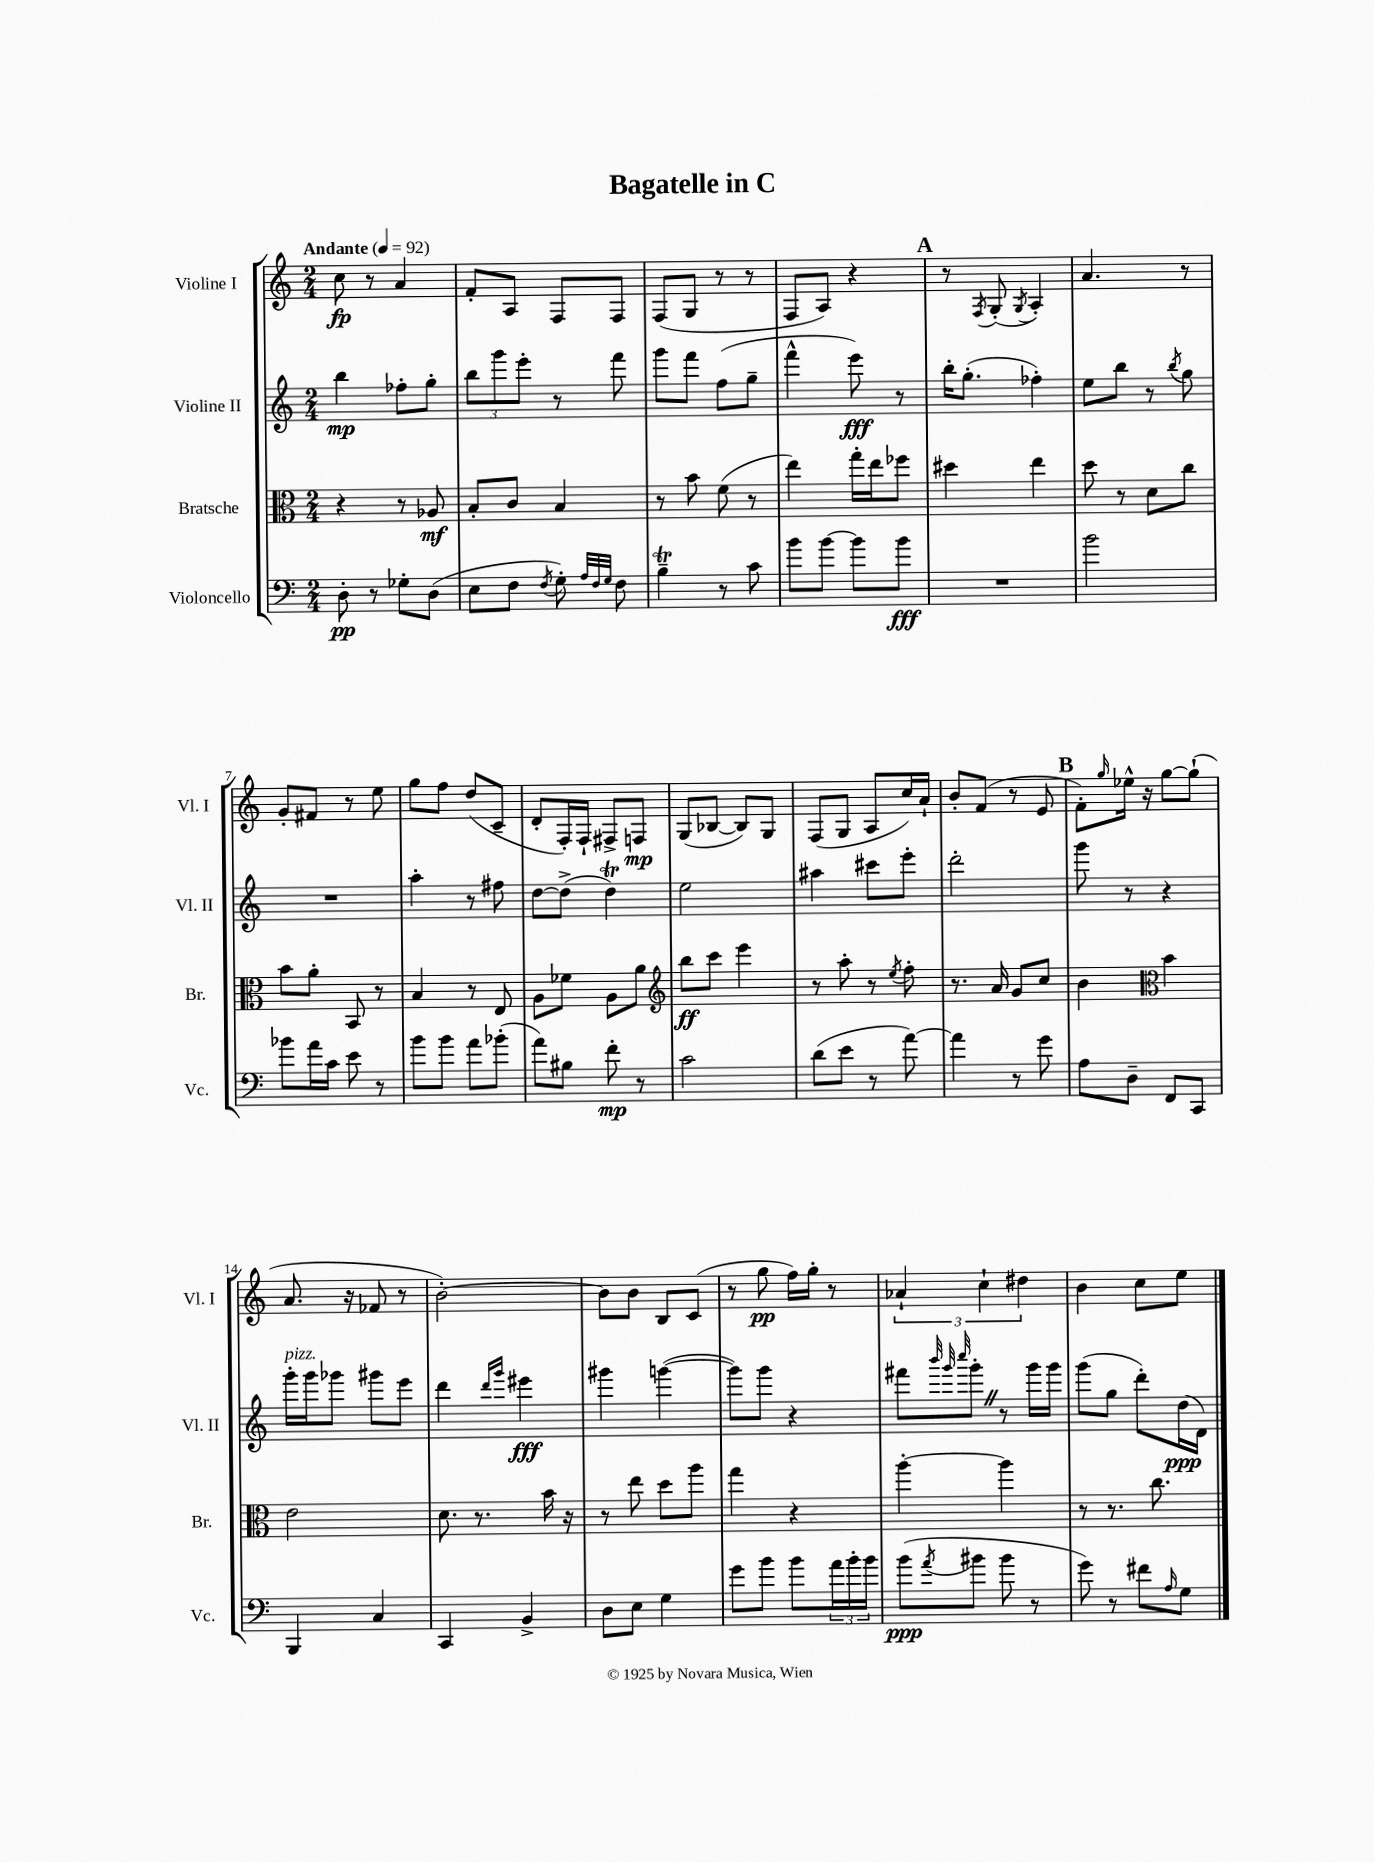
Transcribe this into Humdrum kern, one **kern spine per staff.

**kern	**kern	**kern	**kern
*staff4	*staff3	*staff2	*staff1
*clefF4	*clefC3	*clefG2	*clefG2
*k[]	*k[]	*k[]	*k[]
*M2/4	*M2/4	*M2/4	*M2/4
*MM92	*MM92	*MM92	*MM92
8D'	4r	4bb	8cc
8r	.	.	8r
8G-'	8r	8ff-'	4a
(8D	8A-	8gg'	.
=	=	=	=
8E	8B'	12bb	8f'
.	.	12ggg	.
8F	8c	.	8A
.	.	12eee'	.
8qF	.	.	.
8G')	4B	8r	8F
32qqA	.	.	.
32qqF	.	.	.
32qqG	.	.	.
8F	.	8fff	8F
=	=	=	=
4B~	8r	8ggg	(8F
.	8b	8fff	8G
8r	(8f	(8ff	8r
8c	8r	8gg~	8r
=	=	=	=
8b	4ee)	4fff^^	8F
[8b	.	.	8A)
8b]	16gg'	8eee)	4r
.	16ee	.	.
8b	8ff-	8r	.
=	=	=	=
2r	4dd#	16bb'	8r
.	.	(8.gg'	.
.	.	.	8qF
.	.	.	(8G'
.	.	.	8qG
.	4ee	4ff-')	4A')
=	=	=	=
2b	8dd	8ee	4.a
.	8r	8bb	.
.	8d	8r	.
.	.	8qbb	.
.	8cc	8gg	8r
=	=	=	=
8b-	8b	2r	8g'
16a	8a'	.	8f#
16c	.	.	.
8e	8BB	.	8r
8r	8r	.	8ee
=	=	=	=
8b	4B	4aa'	8gg
8b	.	.	8ff
8a	8r	8r	(8dd
(8b-'	8E	8ff#	8c~
=	=	=	=
8a)	8A	[8dd	8d'
8B#	8f-	(8dd^]	16F')
.	.	.	16F`
8f'	8A	4dd)	8F#^
8r	8a	.	8F
=	=	=	=
*	*clefG2	*	*
2c	8bb	2ee	(8G
.	8ccc	.	[8B-
.	4eee	.	8B-])
.	.	.	8G
=	=	=	=
(8d	8r	4aa#	(8F
8e	8aa'	.	8G
8r	8r	8ccc#	8A
.	8qee	.	.
[8a)	8ff'	8eee'	16cc)
.	.	.	16a`
=	=	=	=
4a]	8.r	2ddd'	8b'
.	.	.	(8f
.	16a	.	.
8r	8g	.	8r
8g	8cc	.	8e
=	=	=	=
8A	4b	8ggg	8f')
.	.	.	16qqgg
8D~	.	8r	16ee-^^
.	.	.	16r
*	*clefC3	*	*
8FF	4b	4r	[8gg
8CC	.	.	(8gg`]
=	=	=	=
4BBB	2e	16ggg'	8.a
.	.	16ggg	.
.	.	8ggg-	.
.	.	.	16r
4C	.	8ggg#	8f-
.	.	8eee	8r
=	=	=	=
4CC	8.d	4ddd	[2b')
.	8.r	.	.
.	.	16qqddd	.
.	.	16qqggg	.
4BB^	.	4eee#	.
.	16b	.	.
.	16r	.	.
=	=	=	=
8D	8r	4ggg#	8b]
8E	8ee	.	8b
4G	8dd	([4ggg	8B
.	8aa	.	(8c
=	=	=	=
8g	4gg	8ggg])	8r
8b	.	8ggg	8gg
8b	4r	4r	16ff)
.	.	.	16gg'
24a	.	.	8r
24b'	.	.	.
24b	.	.	.
=	=	=	=
(8b	[4aa'	8fff#	6a-`
.	.	32qqbbb	.
.	.	32qqggg	.
8qa	.	32qqcccc	.
8b#	.	8ggg'	.
.	.	.	6cc`
8b#	4aa]	8r	.
.	.	.	6dd#
8r	.	16ggg	.
.	.	16ggg	.
=	=	=	=
8g)	8r	(8ggg	4b
8r	8.r	8gg	.
8f#	.	8ddd')	8cc
.	8.cc	.	.
16qqA	.	.	.
8G	.	(16dd	8ee
.	.	16d)	.
==	==	==	==
*-	*-	*-	*-
